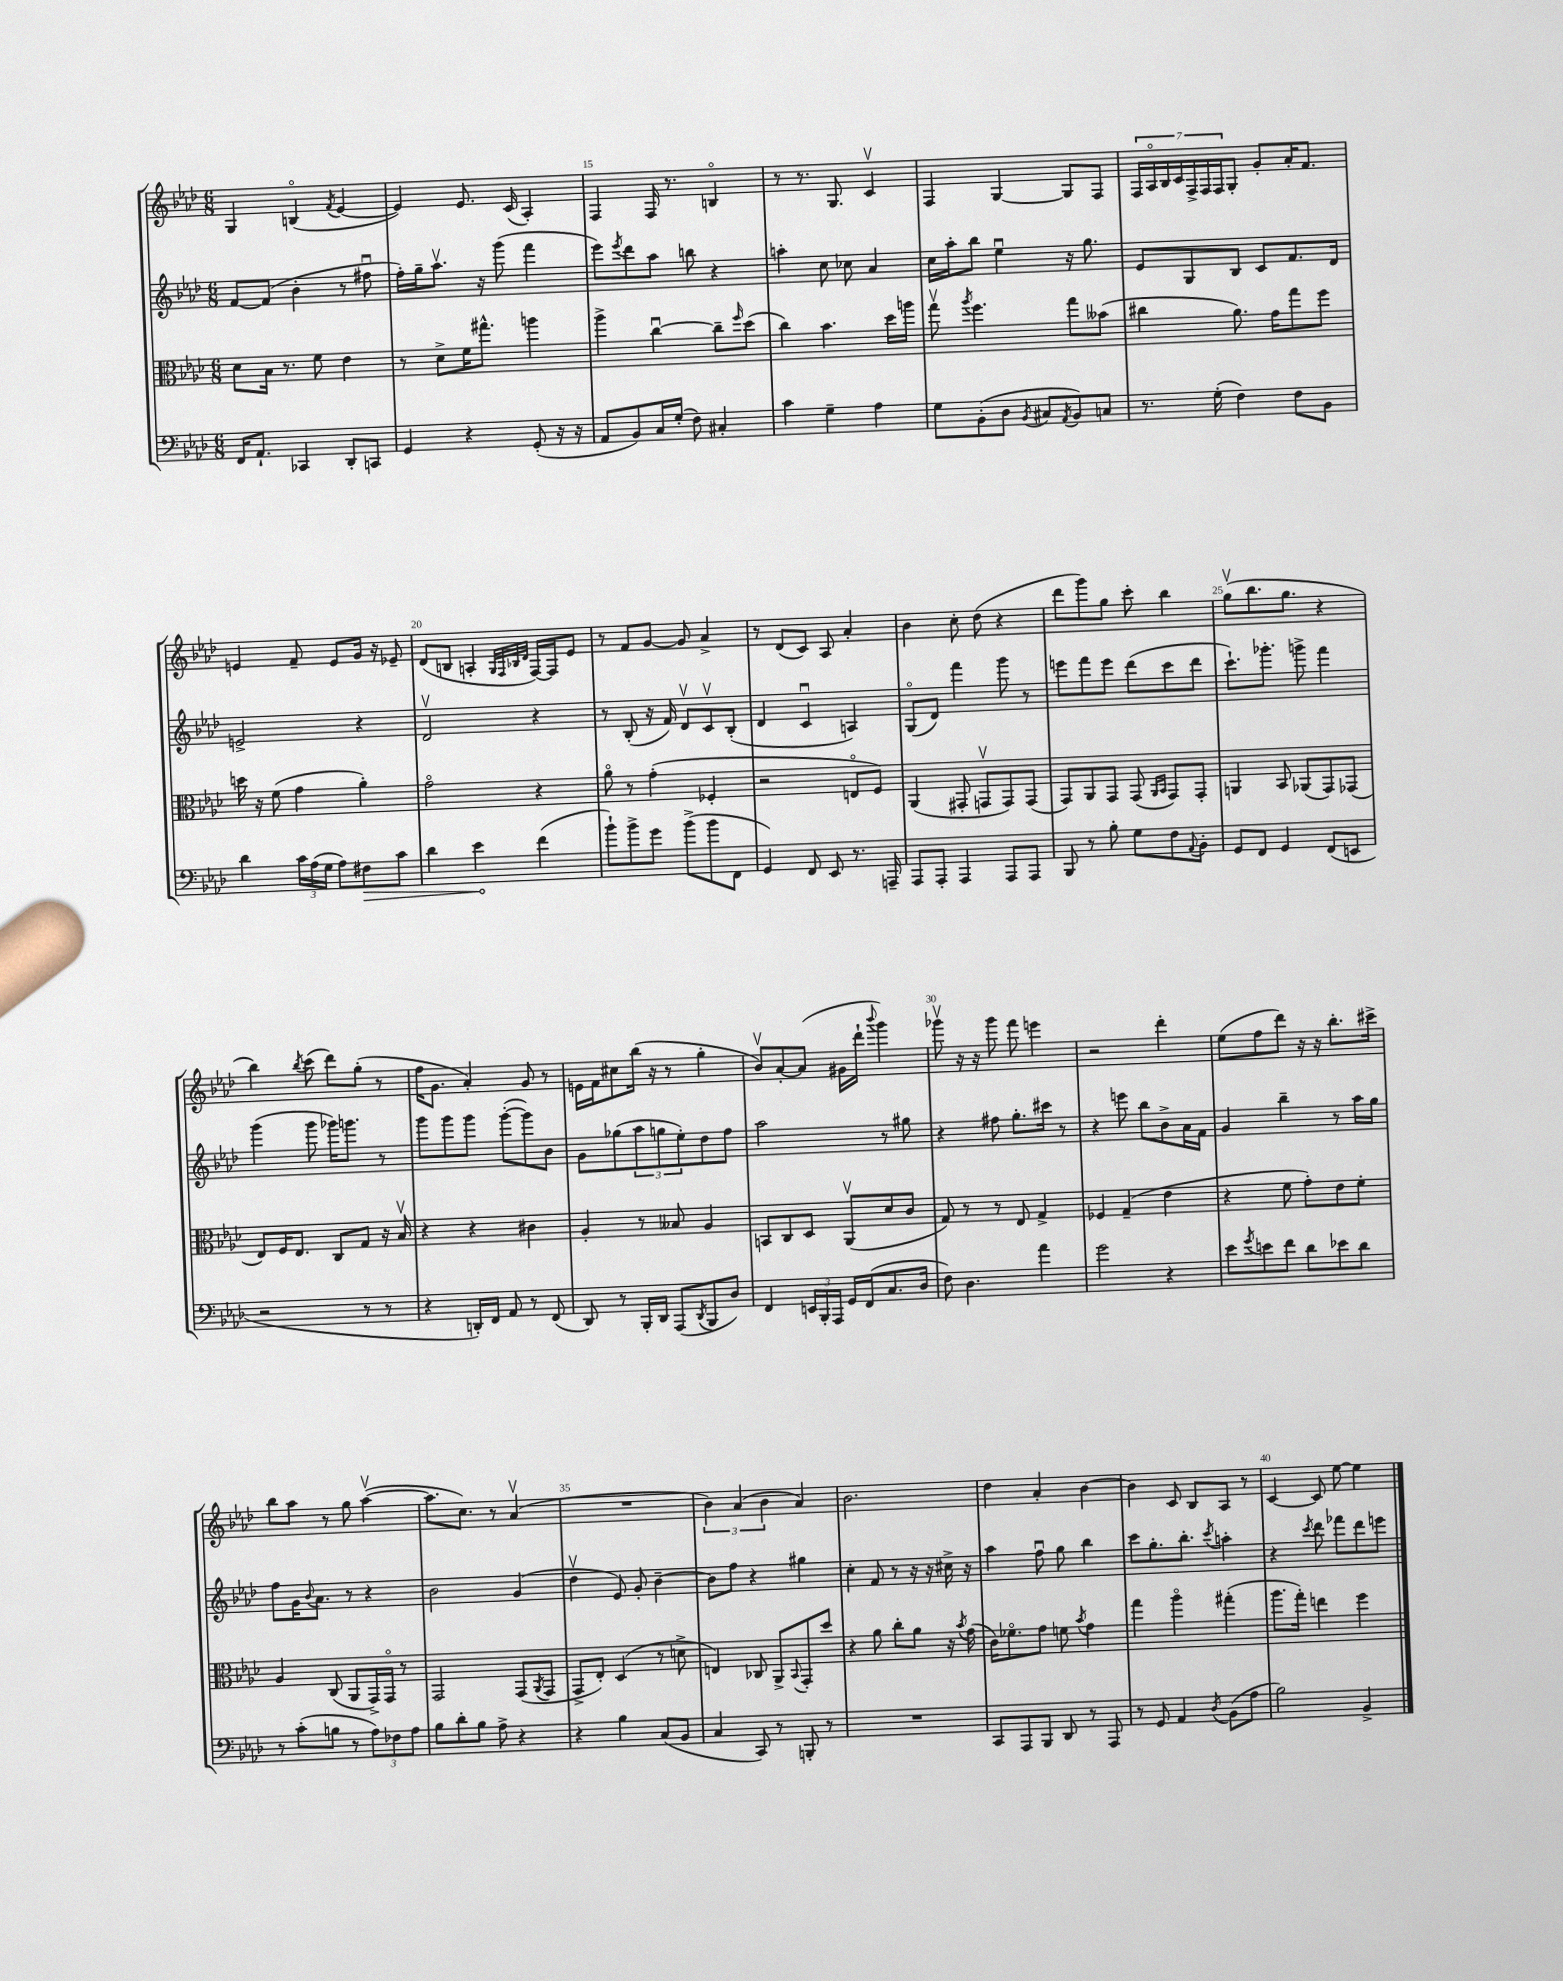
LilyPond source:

<<
\new StaffGroup <<
\new Staff = "s0" {
    \clef treble \key aes \major \numericTimeSignature \time 6/8
    g4 b4\flageolet( \acciaccatura { f'8 } ees'4~ |
    ees'4) ees'8. c'16( aes4-.) |
    f4 f16 r8. b4\flageolet |
    r8 r8. g8. c'4\upbow |
    f4 g4~ g8 f8 |
    \tuplet 7/4 { f16 aes16\flageolet bes16 c'16 f16-> f16 f16 } g8-. g'8-. aes'16-. f'8. |
    e'4 f'8-- e'8 g'16 r16 ees'8-- |
    des'8( b8 a4-. \grace { g32 f32 bes32 des'32 } f16~) f16 ees'8 |
    r8 f'8 g'8~ g'8 aes'4-> |
    r8 des'8( c'8) aes8 aes'4-. |
    bes'4 c''8-. des''8( r4 |
    des'''8 g'''8) g''8 c'''8-. bes''4 |
    g''8\upbow( bes''8. g''8. r4 |
    bes''4) \acciaccatura { bes''8 } c'''8( des'''8) g''8-.( r8 |
    f''16 g'8. aes'4-.) g'8 r8 |
    e'16 f'16 cis''8 bes''16( r16 r8 g''4-. |
    bes'8\upbow) aes'8~-. aes'8( gis'16 des'''16-! \appoggiatura { bes'''8 } g'''4) |
    ges'''8\upbow r16 r16 ges'''8 f'''8 e'''4 |
    r2 des'''4-. |
    ees''8( f''8 des'''8) r16 r16 bes''8.-. cis'''16-> |
    bes''8 aes''8 r8 g''8 aes''4~\upbow( |
    aes''8. c''8.) r8 aes'4\upbow( |
    R2. |
    \tuplet 3/2 { bes'4) aes'4( bes'4 } aes'4) |
    bes'2. |
    des''4 aes'4-. bes'4~ |
    bes'4 c'8 bes8 aes8 r8 |
    c'4~ c'8 ees''8~ ees''4 \bar "|." |
}
\new Staff = "s1" {
    \clef treble \key aes \major \numericTimeSignature \time 6/8
    f'8~ f'8( bes'4-. r8 fis''8\downbow |
    f''16-.) g''16-- aes''8.\upbow r16 g'''8( f'''4 |
    ees'''8) \acciaccatura { ees'''8 } des'''8 aes''8 b''8 r4 |
    a''4-. c''8 ces''8 aes'4 |
    c''16 aes''16-. bes''8 ees''4\downbow r16 g''8. |
    ees'8 g8 bes8 c'8 f'8. des'16 |
    e'2-> r4 |
    des'2\upbow r4 |
    r8 bes8-.( r16 f'16) des'8\upbow c'8\upbow bes8-.( |
    des'4 c'4\downbow a4) |
    g8\flageolet( des'8) f'''4 g'''8 r8 |
    e'''8 f'''8 e'''8 des'''8( c'''8 des'''8 |
    c'''8.-!) ges'''8.-. g'''8-> f'''4 |
    g'''4( g'''8 ges'''16) g'''8. r8 |
    g'''8 g'''8 g'''8 g'''8~-.( g'''8) bes'8 |
    g'8 ges''8( \tuplet 3/2 { aes''8 g''8 ees''8-.) } des''8 f''8 |
    aes''2 r8 gis''8 |
    r4 fis''8 g''8.-. cis'''16 r8 |
    r4 e'''8 bes''8 bes'8-> aes'16 f'16 |
    g'4 bes''4-- r8 aes''16 g''16 |
    f''8 g'16 \appoggiatura { bes'8 } aes'8. r8 r4 |
    bes'2 g'4( |
    des''4\upbow ees'8) g'8-. bes'4~-- |
    bes'8 f''8 r4 gis''4 |
    c''4-. f'8 r8 r16 r16 cis''16-> r16 |
    aes''4 f''8\downbow g''8 bes''4 |
    c'''8 g''8.-. bes''8.-. \acciaccatura { c'''8 } a''4-. |
    r4 \acciaccatura { c'''8 } des'''8 fes'''8 des'''8 e'''8 \bar "|." |
}
\new Staff = "s2" {
    \clef alto \key aes \major \numericTimeSignature \time 6/8
    des'8 bes16 r8. f'8 ees'4 |
    r8 des'8-> f'16 gis''8.-^ a''4 |
    aes''4-> c''4~\downbow c''8-- \grace { f''16 } des''8( |
    c''4) bes'4. des''16 a''16 |
    g''8\upbow \acciaccatura { aes''8 } f''4. g''8 beses'8( |
    cis''4 aes'8.) g'16 g''8 f''8 |
    d''16 r16 f'8( g'4 aes'4-.) |
    g'2\flageolet r4 |
    aes'8\flageolet r8 g'4-.( fes4-. |
    r2 e8\flageolet f8) |
    aes,4( gis,8-. g,8\upbow g,8) g,8( |
    g,8) aes,8 g,8 g,8( \grace { aes,16 bes,16 } g,8) g,8-. |
    a,4 bes,8 aes,8( g,8) ges,8( |
    ees8) f16 ees8. c8 g8 r16 bes16\upbow |
    r4 r4 cis'4 |
    aes4-. r8 beses8 aes4 |
    b,8 c8 des8 aes,8\upbow( des'8 c'8 |
    g8) r8 r8 ees8 g4-> |
    fes4 g4--( ees'4 |
    r4 f'8 g'8-.) ees'8 f'8-. |
    aes4 c8( aes,8 g,16->) g,16\flageolet r8 |
    g,2 g,8( \acciaccatura { aes,8 } g,8 |
    g,8-> ees8-.) des4( r8 d'8-> |
    e4) ces8 aes,8-> \appoggiatura { bes,8 } g,8-. des''8 |
    r4 aes'8 c''8-. aes'8 r16 \acciaccatura { bes'8 } g'16( |
    c'16) fes'8.\flageolet g'8 f'8 \acciaccatura { bes'8 } g'4 |
    g''4 aes''4\flageolet gis''4-.( |
    aes''8. g''16-.) e''4 f''4 \bar "|." |
}
\new Staff = "s3" {
    \clef bass \key aes \major \numericTimeSignature \time 6/8
    f,16 aes,8.-! ces,4 des,8-. c,8 |
    g,4 r4 g,8-.( r16 r16 |
    aes,8 bes,8) c16 g16-.( f8) cis4-. |
    c'4 g4-- aes4 |
    g8 bes,8-.( des8 \acciaccatura { bes,8 } cis8 \acciaccatura { aes,8 } bes,8) c8 |
    r8. g16-.( f4) f8 bes,8 |
    des'4 \tuplet 3/2 { c'16 aes16( g16 } aes8) \once \override Hairpin.circled-tip = ##t fis8\> c'8 |
    des'4 ees'4\! f'4( |
    bes'8-!) bes'8-> g'8 bes'8->( bes'8 f,8 |
    g,4) f,8 ees,8 r8. a,,16-- |
    aes,,8 aes,,8-. aes,,4 aes,,8 aes,,8 |
    bes,,8 r8 bes8-. g8 f8 \appoggiatura { aes,8 } bes,8-. |
    g,8 f,8 g,4 f,8( e,8 |
    r2 r8 r8 |
    r4 d,16-.) f,16 aes,8 r8 f,8( |
    des,8) r8 bes,,16-. des,16 aes,,8( \acciaccatura { des,8 } bes,,8 des8) |
    f,4 \tuplet 3/2 { e,16 bes,,16-. aes,,16 } g,16 f,16( c8. des16 |
    f8) des4. aes'4 |
    g'2 r4 |
    ees'8 \acciaccatura { g'8 } e'8 f'8 des'8 ees'8 des'8 |
    r8 c'8-.( b8 r8 \tuplet 3/2 { aes8) fes8 aes8 } |
    bes8 des'8-. bes8 aes8-> r4 |
    r4 bes4 c8( bes,8 |
    c4 c,8) r8 b,,8-. r8 |
    R2. |
    c,8 aes,,8 bes,,8 des,8 r8 aes,,8 |
    r8 g,8 aes,4 \acciaccatura { des8 } bes,8( aes8 |
    bes2) bes,4-> \bar "|." |
}
>>
>>
\layout { \context { \Score currentBarNumber = #13 \override BarNumber.break-visibility = ##(#f #t #t) barNumberVisibility = #(every-nth-bar-number-visible 5) } }
